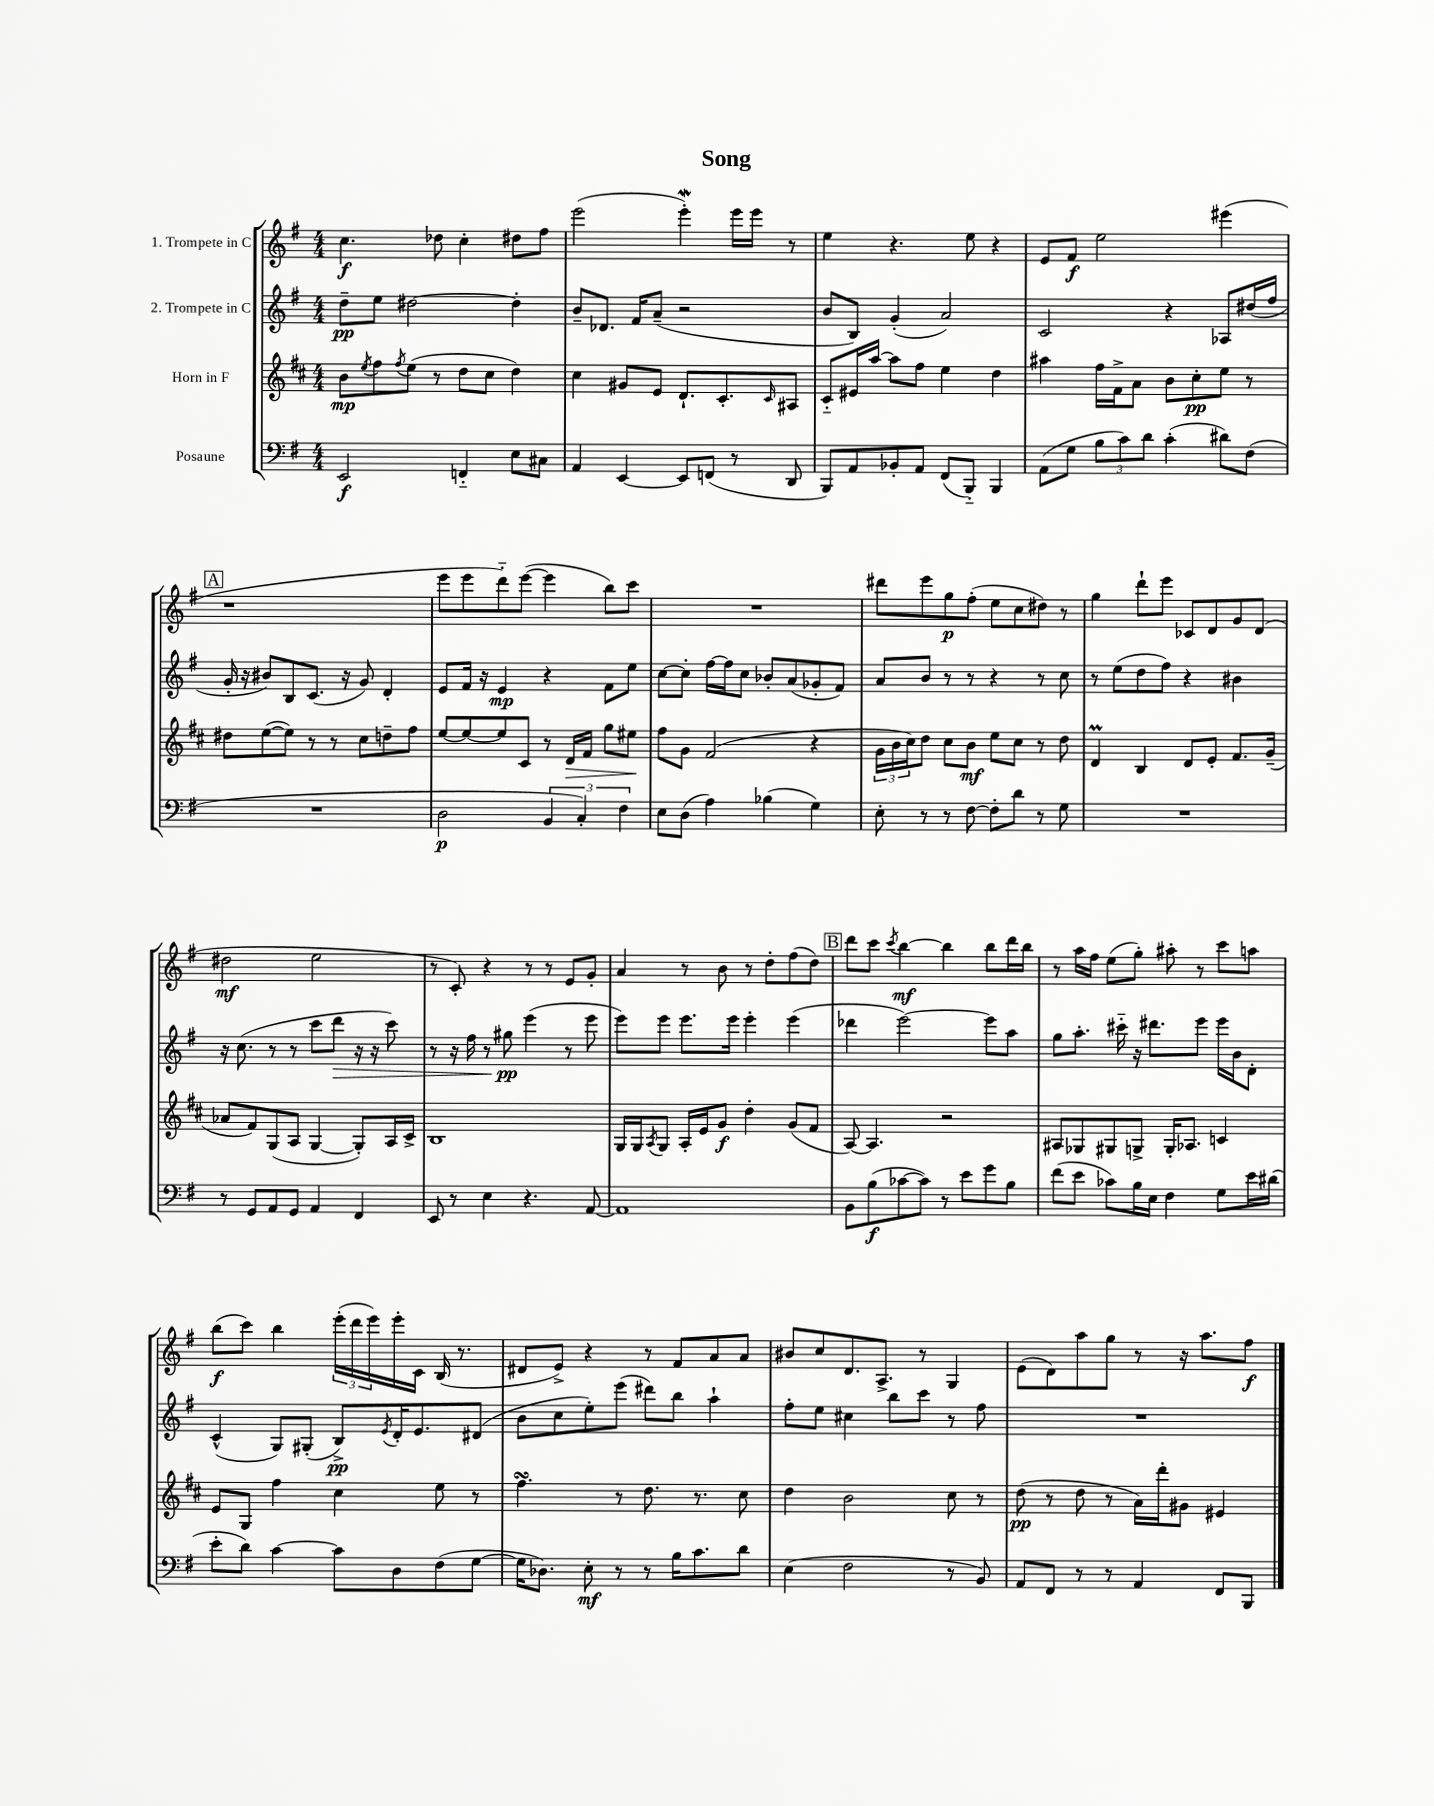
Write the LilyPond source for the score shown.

\header { title = "Song" }
<<
\new StaffGroup <<
\new Staff = "s0" \with { instrumentName = "1. Trompete in C" } {
    \clef treble \key g \major \numericTimeSignature \time 4/4
    c''4.\f des''8 c''4-. dis''8 fis''8 |
    e'''2( e'''4-.\mordent) e'''16 e'''16 r8 |
    e''4 r4. e''8 r4 |
    e'8 fis'8\f e''2 eis'''4( |
    \mark \markup { \box "A" } r1 |
    e'''8 e'''8 d'''8-_) e'''8~( e'''4 b''8) c'''8 |
    R1 |
    dis'''8 e'''8 g''8\p fis''8-.( e''8 c''8 dis''8) r8 |
    g''4 d'''8-! e'''8 ces'8 d'8 g'8 d'8( |
    dis''2\mf e''2 |
    r8 c'8-.) r4 r8 r8 e'8 g'8-. |
    a'4 r8 b'8 r8 d''8-. fis''8( d''8) |
    \mark \markup { \box "B" } d'''8 c'''8 \acciaccatura { c'''8 } b''4~\mf b''4 b''8 d'''16 b''16 |
    r8 a''16 fis''16 e''8( g''8-.) ais''8-. r8 c'''8 a''8 |
    b''8\f( c'''8) b''4 \tuplet 3/2 { e'''16-.( d'''16 e'''16) } e'''16-. c'16 b16( r8. |
    dis'8 e'8->) r4 r8 fis'8 a'8 a'8 |
    bis'8 c''8 d'8. a8.-> r8 g4 |
    e'8( d'8) a''8 g''8 r8 r16 a''8. fis''8\f \bar "|." |
}
\new Staff = "s1" \with { instrumentName = "2. Trompete in C" } {
    \clef treble \key g \major \numericTimeSignature \time 4/4
    d''8--\pp e''8 dis''2~ dis''4-. |
    b'8-- des'8. fis'16 a'8--( r2 |
    b'8 b8) g'4-.( a'2) |
    c'2 r4 aes8 dis''16( fis''16 |
    \mark \markup { \box "A" } g'16-. r16 bis'8) b8 c'8.( r16 g'8) d'4-. |
    e'8 fis'16 r16 e'4\mp r4 fis'8 e''8 |
    c''8~ c''8-. fis''16~ fis''16 c''8 bes'8-. a'8( ges'8-. fis'8) |
    a'8 b'8 r8 r8 r4 r8 c''8 |
    r8 e''8( d''8 fis''8) r4 bis'4 |
    r16 c''8.( r8 r8 c'''8 d'''8\> r16 r16 c'''8) |
    r8 r16 fis''16 r8 gis''8\pp\! e'''4( r8 e'''8 |
    e'''8) e'''8 e'''8. e'''16 e'''4-. e'''4( |
    \mark \markup { \box "B" } des'''4 e'''2~) e'''8 a''8 |
    g''8 a''8.-. cis'''16-_ r16 dis'''8. e'''8 e'''16 b'16 d'8-. |
    c'4-^( g8) gis8-.( b8->\pp) \acciaccatura { e'8 } d'16-. e'8. dis'8( |
    b'8 c''8 e''8-.) e'''8( dis'''8) b''8 a''4-! |
    fis''8-. e''8 cis''4 b''8 c'''8 r8 fis''8 |
    R1 \bar "|." |
}
\new Staff = "s2" \with { instrumentName = "Horn in F" } {
    \clef treble \key d \major \numericTimeSignature \time 4/4
    b'8\mp \acciaccatura { e''8 } fis''8 \acciaccatura { fis''8 } e''8( r8 d''8 cis''8 d''4) |
    cis''4 gis'8 e'8 d'8.-! cis'8.-. \grace { cis'16 } ais8 |
    cis'8-_ eis'16 a''16~ a''8 fis''8 e''4 d''4 |
    ais''4 fis''16 fis'16-> a'8 b'8 cis''8-.\pp e''8 r8 |
    \mark \markup { \box "A" } dis''8 e''8~( e''8) r8 r8 cis''8 d''8-- fis''8 |
    e''8~ e''8~ e''8 cis'8 r8 d'16\> fis'16 g''8 eis''8\! |
    fis''8 g'8 fis'2( r4 |
    \tuplet 3/2 { g'16 b'16 cis''16) } d''8 cis''8 b'8\mf e''8 cis''8 r8 d''8 |
    d'4\prall b4 d'8 e'8-. fis'8. g'16--( |
    aes'8 fis'8) g8( a8 g4~ g8-.) a16 cis'16-> |
    b1 |
    g16 g16 \acciaccatura { a8 } g8 a16-. e'16 g'8\f d''4-. g'8( fis'8 |
    \mark \markup { \box "B" } a8~) a4. r2 |
    ais8 ges8 gis8 g8-> g16-. aes8. c'4 |
    e'8 g8 fis''4 cis''4 e''8 r8 |
    fis''4.\turn r8 d''8. r8. cis''8 |
    d''4 b'2 cis''8 r8 |
    d''8\pp( r8 d''8 r8 a'16) d'''16-. gis'8 eis'4 \bar "|." |
}
\new Staff = "s3" \with { instrumentName = "Posaune" } {
    \clef bass \key g \major \numericTimeSignature \time 4/4
    e,2\f f,4-_ e8 cis8 |
    a,4 e,4~ e,8 f,8( r8 d,8 |
    b,,8) a,8 bes,8-. a,8 fis,8( b,,8-_) b,,4 |
    a,8( g8 \tuplet 3/2 { b8 c'8) d'8 } c'4-.( dis'8) fis8( |
    \mark \markup { \box "A" } R1 |
    d2\p \tuplet 3/2 { b,4 c4-.) fis4 } |
    e8 d8( a4) bes4( g4) |
    e8-. r8 r8 fis8~ fis8-. d'8 r8 g8 |
    R1 |
    r8 g,8 a,8 g,8 a,4 fis,4 |
    e,8 r8 e4 r4. a,8~ |
    a,1 |
    \mark \markup { \box "B" } b,8 b8\f( ces'8~ ces'8) r8 e'8 g'8 b8 |
    fis'8( e'8 ces'8) b16 e16 fis4 g8 e'16 dis'16( |
    e'8-. d'8) c'4~ c'8 d8 fis8( g8~ |
    g16 des8.) e8-.\mf r8 r8 b16 c'8. d'8 |
    e4( fis2 r8 b,8) |
    a,8 fis,8 r8 r8 a,4 fis,8 b,,8 \bar "|." |
}
>>
>>
\layout { \context { \Score \remove "Bar_number_engraver" } }
